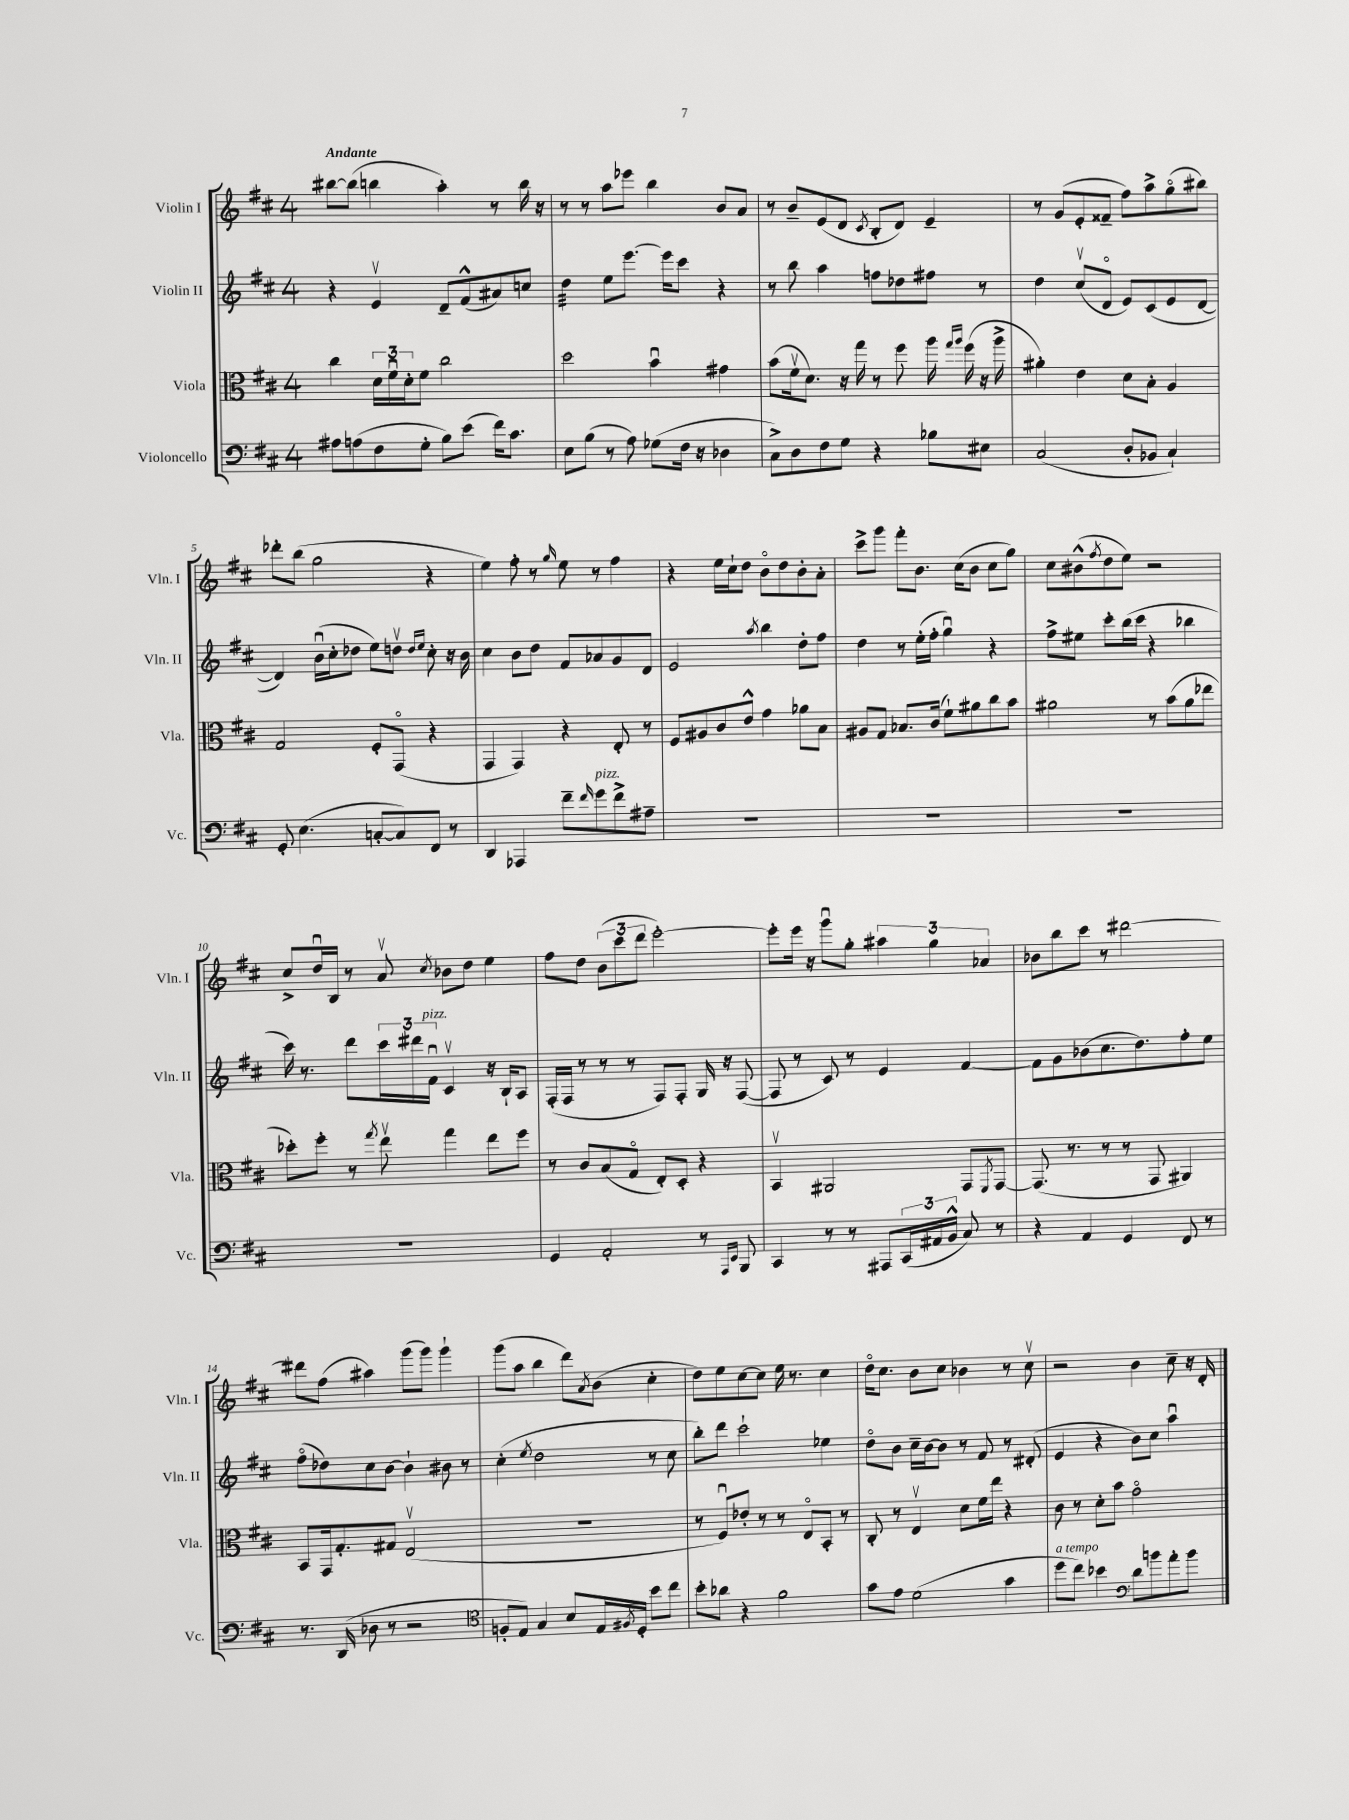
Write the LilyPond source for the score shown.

<<
\new StaffGroup <<
\new Staff = "s0" \with { instrumentName = "Violin I" shortInstrumentName = "Vln. I" } {
    \clef treble \key d \major \once \override Staff.TimeSignature.style = #'single-digit \time 4/4 \tempo "Andante"
    bis''8~ bis''8( b''4 a''4-.) r8 b''16 r16 |
    r8 r8 a''8 ees'''8 b''4 b'8 a'8 |
    r8 b'8-- e'8( d'8 \acciaccatura { cis'8 } b8-. d'8) e'4-- |
    r8 g'8( e'8-. fisis'8-- fis''8) a''8-> g''8\flageolet( bis''8) |
    des'''8-. b''8( g''2 r4 |
    e''4) fis''8-. r8 \grace { g''16 } e''8 r8 fis''4 |
    r4 e''16 cis''16-! d''8 b'8\flageolet d''8 b'8-. a'8-. |
    cis'''8-> g'''8 fis'''8-. b'8. cis''16( b'8 cis''8 g''8) |
    cis''8 bis'8-^( \acciaccatura { fis''8 } d''8 e''8) r2 |
    cis''8-> d''16\downbow b16 r8 a'8\upbow \acciaccatura { cis''8 } bes'8 d''8 e''4 |
    fis''8 d''8 \tuplet 3/2 { b'8( cis'''8 d'''8 } e'''2~-.) |
    e'''8-. e'''16 r16 g'''8\downbow g''8-. \tuplet 3/2 { ais''4 g''4 aes'4 } |
    bes'8 b''8 cis'''8 r8 dis'''2~ |
    dis'''8 fis''8( ais''4) g'''8( g'''8) g'''4-! |
    g'''8( a''8 b''4 d'''8) \acciaccatura { a'8 } b'8( cis''4-. |
    d''8) e''8 cis''8~ cis''8 e''16 r8. cis''4 |
    d''16\flageolet cis''8. b'8 cis''8 bes'4 r8 cis''8\upbow |
    r2 b'4 cis''8-- r16 d'16-. \bar "|." |
}
\new Staff = "s1" \with { instrumentName = "Violin II" shortInstrumentName = "Vln. II" } {
    \clef treble \key d \major \once \override Staff.TimeSignature.style = #'single-digit \time 4/4
    r4 e'4\upbow d'8-- fis'8-^( ais'8) c''8 |
    d''4:32 e''8 e'''8.~ e'''16 cis'''8 r4 |
    r8 b''8 a''4 f''8 des''8 fis''8 r8 |
    d''4 cis''8\upbow( d'8\flageolet e'8) cis'8( e'8 d'8~ |
    d'4) b'16\downbow( cis''16-. des''8 e''8) d''8\upbow \grace { d''16 e''16 } cis''8-. r16 b'16 |
    cis''4 b'8 d''8 fis'8 aes'8 g'8 d'8 |
    e'2 \acciaccatura { a''8 } b''4 d''8-. fis''8 |
    d''4 r8 e''16-.( fis''16-. g''4\downbow) r4 |
    fis''8-> eis''8 cis'''8-. b''16( cis'''16 r4 bes''4 |
    cis'''16) r8. d'''8 \tuplet 3/2 { cis'''16 dis'''16 fis'16\downbow^\markup { \italic "pizz." } } cis'4\upbow r16 b16-! a8 |
    fis16-.( fis16 r8 r8 r8 fis8) fis8-. g16 r16 fis8~( |
    fis8 r8 cis'8) r8 e'4 fis'4~ |
    fis'8 g'8 bes'8( cis''8. d''8.) fis''8-. e''8 |
    fis''8\flageolet( des''8) cis''8 b'8~ b'4-! bis'8 r8 |
    cis''4-.( \acciaccatura { e''8 } d''2 r8 cis''8 |
    b''8-.) d'''8 cis'''2-! ees''4 |
    d''8\flageolet b'8 cis''16-- b'16~ b'8 r8 fis'8 r8 dis'8-.( |
    e'4 r4 b'8) cis''8 a''4\downbow \bar "|." |
}
\new Staff = "s2" \with { instrumentName = "Viola" shortInstrumentName = "Vla." } {
    \clef alto \key d \major \once \override Staff.TimeSignature.style = #'single-digit \time 4/4
    cis''4 \tuplet 3/2 { d'16 fis'16\downbow d'16-. } fis'8 cis''2 |
    d''2 b'4\downbow gis'4 |
    b'8( fis'16\upbow d'8.) r16 g''16 r8 fis''8 a''16 \grace { g''16 a''16 } fis''16( r16 a''16-> |
    ais'4-.) e'4 d'8 b8-. a4 |
    g2 fis8-. g,8\flageolet( r4 |
    g,4 g,4) r4 e8-. r8 |
    fis8 ais8 cis'8 e'8-^ g'4 aes'8 b8 |
    ais8 g8 bes8. cis'16( fis'8-!) ais'8 cis''8 b'8 |
    ais'2 r8 b'8( ais'8 ees''8 |
    des''8-.) fis''8-. r8 \acciaccatura { g''8 } e''8\upbow g''4 e''8 fis''8 |
    r8 cis'8 b8( g8\flageolet e8-.) d8-. r4 |
    b,4\upbow ais,2 g,8 \acciaccatura { fis,8 } g,8~ |
    g,8.( r8. r8 r8 g,8 ais,4) |
    b,8 g,16 g8.-. gis8 e2\upbow( |
    R1 |
    r8 fis8\downbow) ees'8-. r8 r8 e8\flageolet b,8-. r8 |
    cis8-. r8 e4\upbow d'8 fis'16 e''16 r4 |
    cis'8 r8 d'8-. b'8 g'2\flageolet \bar "|." |
}
\new Staff = "s3" \with { instrumentName = "Violoncello" shortInstrumentName = "Vc." } {
    \clef bass \key d \major \once \override Staff.TimeSignature.style = #'single-digit \time 4/4
    ais8 a8( fis8 g8-. b8) e'8( fis'16) cis'8. |
    e8 b8( r8 a8) ges8( fis16 r16 des4 |
    cis8->) d8 fis8 g8 r4 bes8 eis8 |
    cis2( d8-. bes,8 cis4-!) |
    g,8-. e4.( c8~-. c8) fis,8 r8 |
    d,4 aes,,4 fis'8-- \grace { fis'16 } g'8^\markup { \italic "pizz." } fis'8-> ais8-- |
    R1 |
    R1 |
    R1 |
    R1 |
    g,4 a,2-. r8 \grace { a,,16 e,16 } b,,8 |
    cis,4 r8 r8 ais,,8 \tuplet 3/2 { cis,16( ais,16 b,16-^ } cis8) r8 |
    r4 a,4 g,4 fis,8 r8 |
    r8. d,16( des8 r8 r2 |
    \clef tenor f8-. e8) g4 b8 e16 \acciaccatura { fis8 } d16-. b'8 cis''8 |
    b'8-. aes'8 r4 fis'2 |
    g'8 e'8 d'2( g'4 |
    d''8^\markup { \italic "a tempo" } cis''8) bes'4 \clef bass d'8 b'8 a'8-. b'8 \bar "|." |
}
>>
>>
